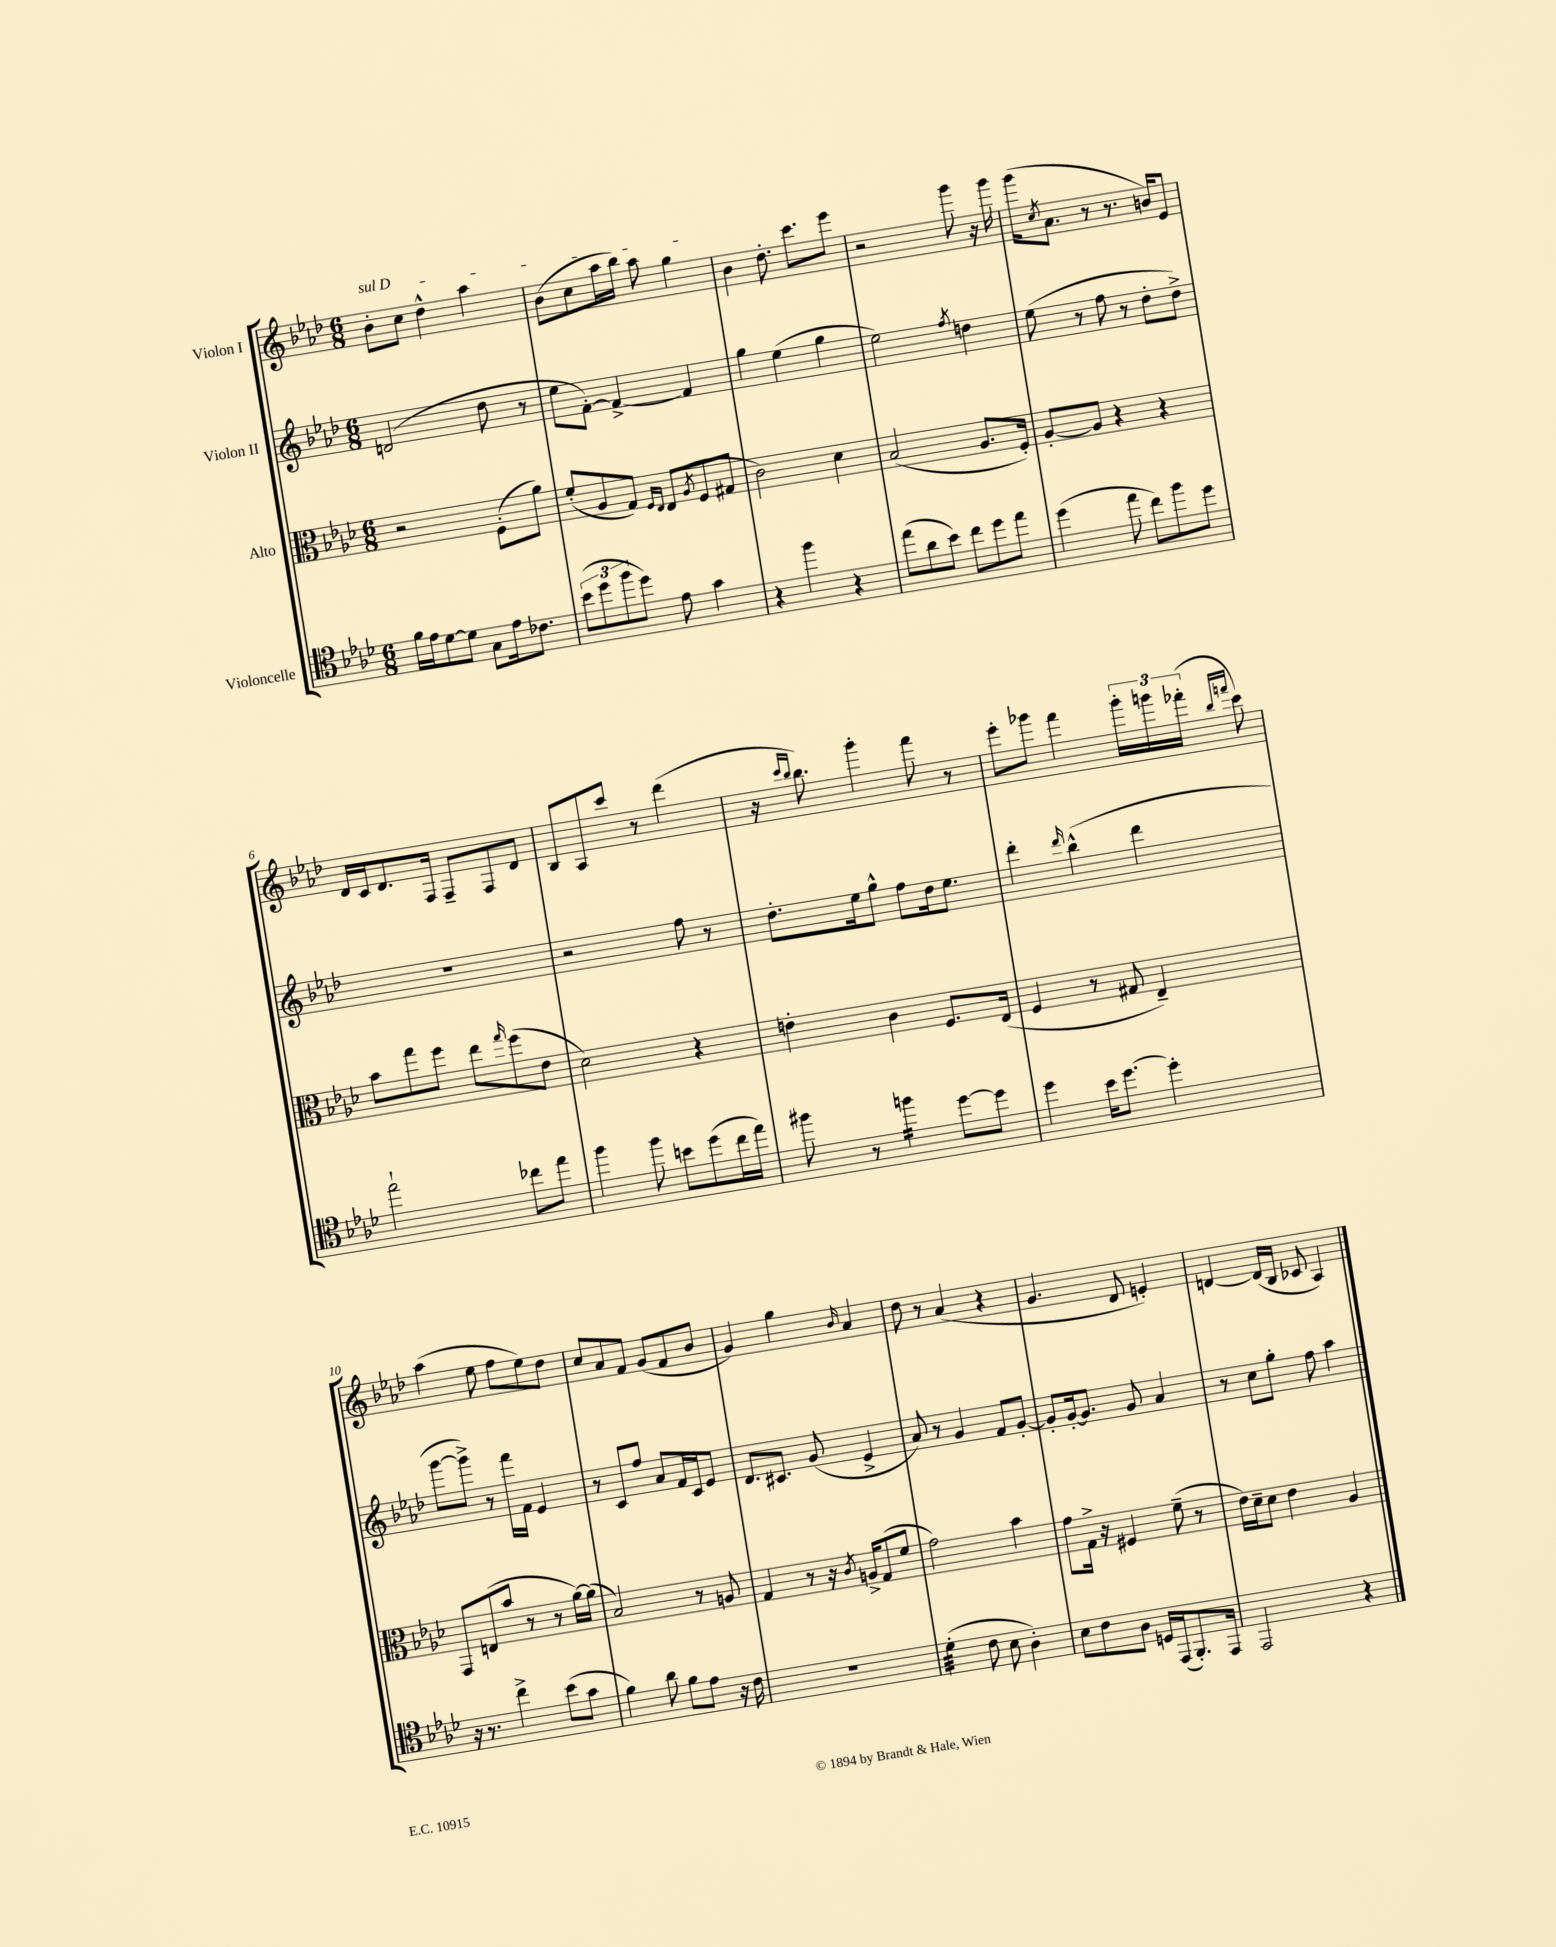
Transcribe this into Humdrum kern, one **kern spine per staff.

**kern	**kern	**kern	**kern
*staff4	*staff3	*staff2	*staff1
*clefC4	*clefC3	*clefG2	*clefG2
*k[b-e-a-d-]	*k[b-e-a-d-]	*k[b-e-a-d-]	*k[b-e-a-d-]
*M6/8	*M6/8	*M6/8	*M6/8
16f\LL	2r	(2d/	8b-'\L
16e-\J	.	.	.
[8d-\	.	.	8cc\J
8d-\]J	.	.	4dd-^^\
8G\L	.	.	.
16e-\k	(8F'\L	8dd-\	4aa-\
8.c-\J	.	.	.
.	8a-\J)	8r	.
=	=	=	=
(12b-\L	(8f'/L	8ee-\L	(8b-\L
12dd-\	.	.	.
.	8A-/	[8f'\J)	8cc\
12ff\	.	.	.
8dd-\J)	8G/J)	4f^/_	16aa-\L
.	.	.	16bb-\JJ)
.	16qqF/LL	.	.
.	16qqE-/JJ	.	.
8e-\	(8E-/L	.	8aa-\
.	8qA-/	.	.
4g\	8F/	4f/]	4gg\
.	8G#/J	.	.
=	=	=	=
4r	2c\)	4gg\	4b-\
4ff\	.	(4ee-\	8.dd-'\
.	.	.	8.ccc\L
4r	4d-\	4gg\	.
.	.	.	8eee-\J
=	=	=	=
(8ee-\L	(2B-/	2ee-\)	2r
8a-\	.	.	.
8b-\J)	.	.	.
8cc\L	.	.	.
.	.	8qff/	.
8dd-\	8.A-/L	4dd\	8ggg\
8ee-\J	.	.	16r
.	16F'/Jk)	.	16ggg\
=	=	=	=
(4dd-\	[8A-'/L	(8ee-\	(16ggg\LK
.	.	.	8qcc/
.	.	.	8.a-\J
.	8A-/]J	8r	.
8ee-\	4r	8ff\	8r
8cc\L)	.	8r	8.r
8ff\	4r	8dd-'\L	.
.	.	.	16b/LK)
8dd-\J	.	8dd-^\J)	8e-/J
=	=	=	=
2ee-`\	8b-\L	2.r	16d-/LL
.	.	.	16c/J
.	8gg\	.	8.d-/
.	8ff\J	.	.
.	.	.	16F/Jk
.	8ee-\L	.	8F~/L
.	16qqgg/	.	.
8cc-\L	(8ff\	.	8F/
8ee-\J	8e-\J	.	8d-/J
=	=	=	=
4ff\	2d-\)	2r	8B-/L
.	.	.	8A-/
8ff\	.	.	8ccc/J
8b\L	.	.	8r
(8dd-\	4r	8ff\	(4ddd-\
16cc\L	.	8r	.
16ee-\JJ)	.	.	.
=	=	=	=
8ff#\	4e'\	8.dd-'\L	16r
.	.	.	16qqccc/LL
.	.	.	16qqbb-/JJ
.	.	.	8.bb-\)
8r	.	.	.
.	.	16ee-\k	.
4ff\	4c\	8gg^^\J	4ggg'\
.	.	8ff\L	.
[8dd-\L	8.F/L	16dd-\k	8fff\
.	.	8.ee-\J	.
8dd-\]J	.	.	8r
.	(16E-/Jk	.	.
=	=	=	=
4dd-\	4F/	4ddd-'\	8eee-'\L
.	.	.	8ggg-\J
.	.	16qqddd-/	.
16b-\LK	8r	(4bb-^^\	4fff\
[8.dd-\J	.	.	.
.	8G#/	.	.
4dd-'\]	4E-~/)	4ddd-\	24ggg-'\LL
.	.	.	24ggg\
.	.	.	(24fff-'\JJ
.	.	.	16qqbb-/LL
.	.	.	16qqfff/JJ
.	.	.	8ccc\)
=	=	=	=
16r	8GG/L	[8ggg\L	(4aa-\
8.r	.	.	.
.	(8E/	8ggg^\]J)	.
4cc^\	8b-/J	8r	8ee-\
.	8r	16fff\LL	8ff\L
.	.	16f\JJ	.
(8b-\L	8r	4e-/	8ee-\)
8g\J	[16a-\LL)	.	8dd-\J
.	(16a-\]JJ	.	.
=	=	=	=
4f\)	2B-/)	8r	8cc/L
.	.	8c/L	8a-/
8a-\	.	8ff/J	8f/J
8f\L	.	8a-/L	(8g/L
8e-\J	8r	16f/L	8f/
.	.	16c/J	.
16r	8A/	8e-/J	8b-/J
16c\	.	.	.
=	=	=	=
2.r	4G/	8.d-/L	4g/)
.	.	8.c#/J	.
.	8r	.	4gg\
.	16r	(8g/	.
.	8qc/	.	.
.	16A^/LK	.	.
.	.	.	16qqb-/
.	(8G/	4e-^/	4a-/
.	8f/J	.	.
=	=	=	=
(4d-'\	2g\)	8a-/)	8dd-\
.	.	8r	8r
8c\	.	4g/	(4a-/
8B-\	.	.	.
4A-'\)	4b-\	8f/L	4r
.	.	[8g'/J	.
=	=	=	=
8B-\L	8g\L	8g'/]L	4.g/
8c\	16G^\Jk	[16g'/k	.
.	16r	8.g/]J	.
8A-\J	4F#/	.	.
16D/LL	.	8g/	8d-/
(16EE-/J	.	.	.
8.FF'/)	(8f~\	4a-/	4e'/)
.	8r	.	.
16EE-/Jk	.	.	.
=	=	=	=
2EE-/	16e-\LL)	8r	[4d/
.	16d-~\J	.	.
.	8d-\J	8cc\L	.
.	4e-\	8gg'\J	(16d/]LL
.	.	.	16B-/JJ
.	.	8ff\	8c-/
4r	4A-/	4aa-\	4A-/)
==	==	==	==
*-	*-	*-	*-
